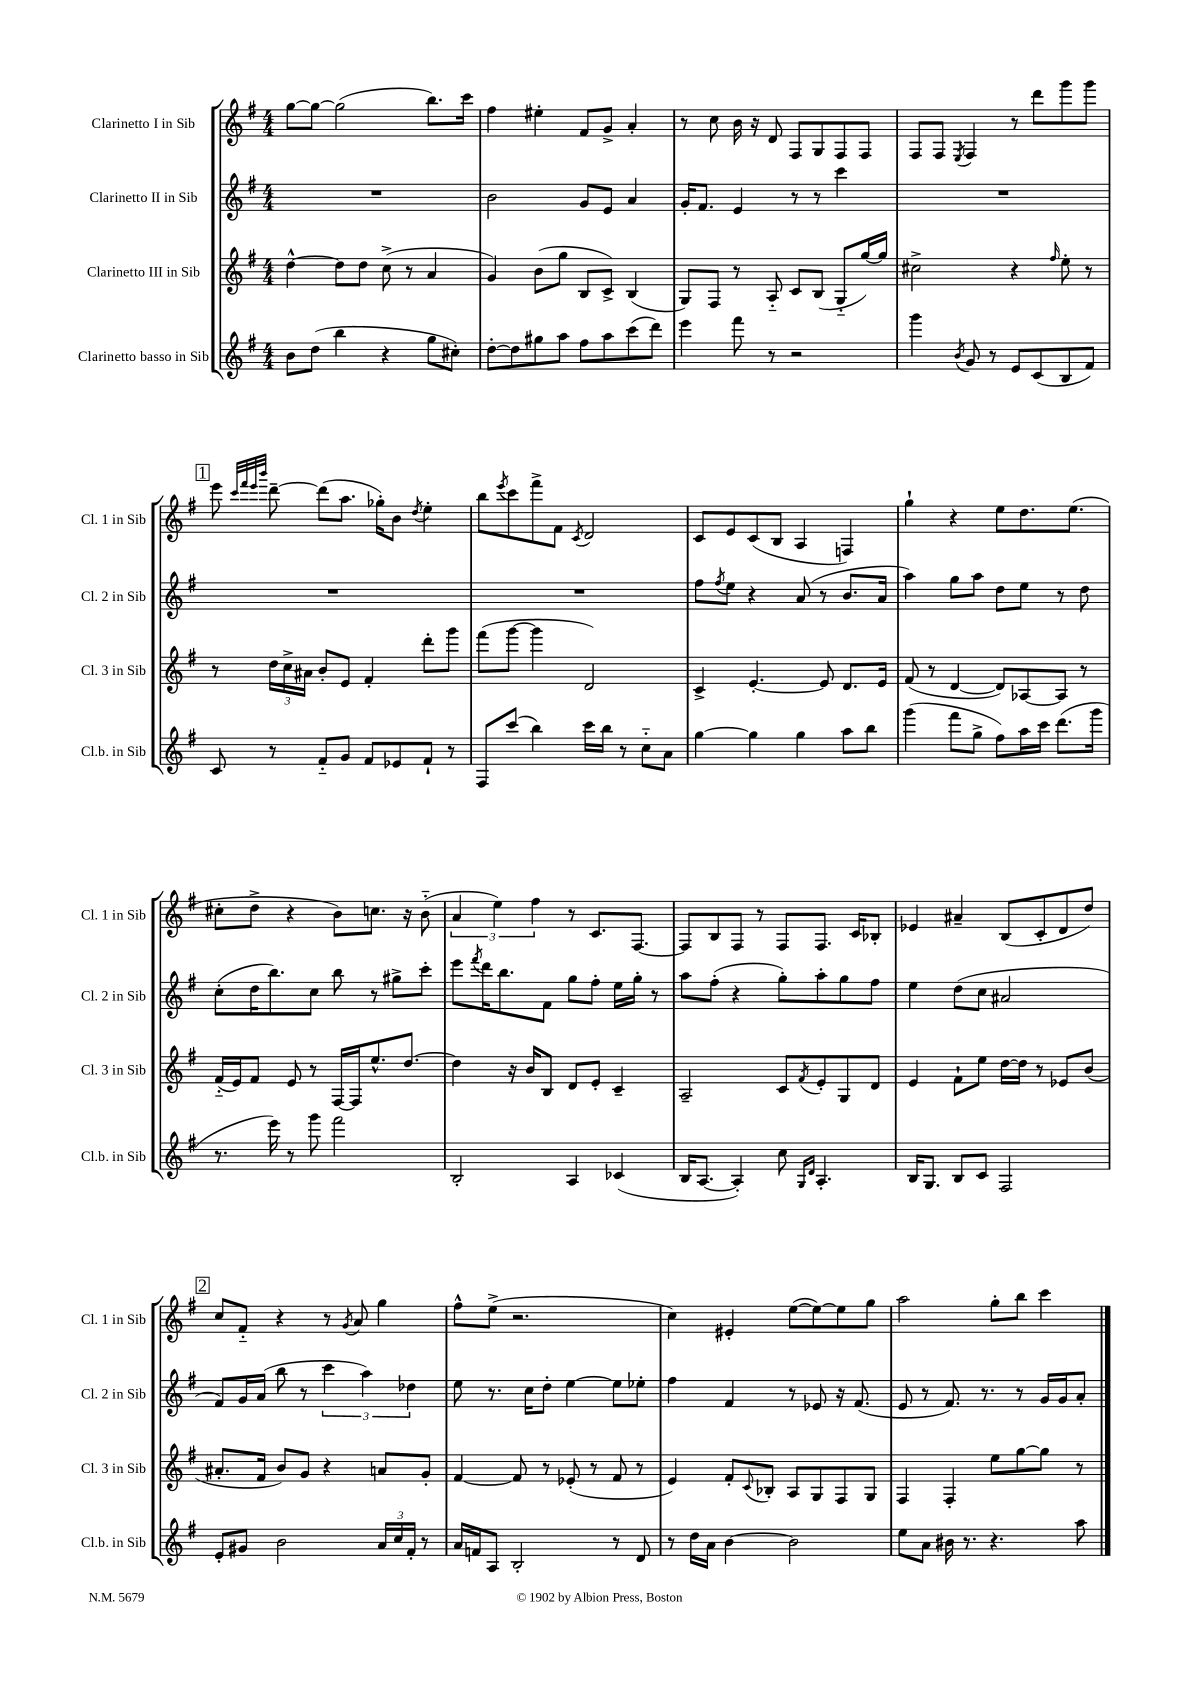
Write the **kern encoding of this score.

**kern	**kern	**kern	**kern
*staff4	*staff3	*staff2	*staff1
*clefG2	*clefG2	*clefG2	*clefG2
*k[f#]	*k[f#]	*k[f#]	*k[f#]
*M4/4	*M4/4	*M4/4	*M4/4
8b	[4dd^^	1r	[8gg
(8dd	.	.	8gg_
4bb	8dd]	.	(2gg]
.	8dd	.	.
4r	(8cc^	.	.
.	8r	.	.
8gg	4a	.	8.bb)
8cc#')	.	.	.
.	.	.	16ccc
=	=	=	=
[8dd'	4g)	2b	4ff#
8dd]	.	.	.
8gg#	(8b	.	4ee#'
8aa	8gg	.	.
8ff#	8B	8g	8f#
8aa	8c^)	8e	8g^
(8ccc	(4B	4a	4a'
8ddd)	.	.	.
=	=	=	=
4eee	8G)	16g'	8r
.	.	8.f#	.
.	8F#	.	8cc
8fff#	8r	4e	16b
.	.	.	16r
8r	8A'~	.	8d
2r	8c	8r	8F#
.	(8B	8r	8G
.	8G'~	4ccc	8F#
.	[16gg)	.	8F#
.	16gg]	.	.
=	=	=	=
4ggg	2cc#^	1r	8F#
.	.	.	8F#
8qb	.	.	8qE
8g	.	.	4F#
8r	.	.	.
8e	4r	.	8r
(8c	.	.	8ddd
.	16qqff#	.	.
8B	8ee'	.	8ggg
8f#)	8r	.	8ggg
=	=	=	=
8c	8r	1r	8eee
.	.	.	32qqccc
.	.	.	32qqfff#
.	.	.	32qqeee
.	.	.	32qqbbb
8r	24dd	.	[8ddd~
.	24cc^	.	.
.	24a#	.	.
8f#'~	8b'	.	(8ddd]
8g	8e	.	8.aa
8f#	4f#'	.	.
.	.	.	16gg-')
8e-	.	.	8b
.	.	.	8qdd
8f#`	8ddd'	.	4ee'
8r	8ggg	.	.
=	=	=	=
8F#	(8fff#	1r	8bb
.	.	.	8qeee
(8ccc	[8ggg	.	8ccc
4bb)	4ggg]	.	8fff#^
.	.	.	8f#
.	.	.	8qc
16ccc	2d)	.	2d
16bb	.	.	.
8r	.	.	.
8cc'~	.	.	.
8a	.	.	.
=	=	=	=
[4gg	4c^	8ff#	8c
.	.	8qff#	.
.	.	8ee	8e
4gg]	[4.e'	4r	(8c
.	.	.	8B
4gg	.	(8a	4A
.	8e]	8r	.
8aa	8.d	8.b	4F)
8bb	.	.	.
.	16e	16a	.
=	=	=	=
(4ggg	(8f#	4aa)	4gg`
.	8r	.	.
8fff#	[4d	8gg	4r
8gg^	.	8aa	.
8ff#)	8d])	8dd	8ee
16aa	[8A-	8ee	8.dd
16ccc	.	.	.
(8.ddd	8A-]	8r	.
.	.	.	(8.ee
.	8r	8dd	.
16ggg	.	.	.
=	=	=	=
8.r	(16f#'~	(8cc'	8cc#'
.	16e)	.	.
.	8f#	16dd	8dd^
16eee)	.	8.bb)	.
8r	8e	.	4r
8ggg	8r	8cc	.
2fff#	[16F#	8bb	8b)
.	16F#]	.	.
.	8.ee^^	8r	8.cc
.	.	8gg#^	.
.	[8.dd	.	16r
.	.	8ccc'	(8b'~
=	=	=	=
2B'	4dd]	8eee	6a
.	.	8qfff#	.
.	.	16ddd	.
.	.	.	6ee)
.	.	8.bb	.
.	16r	.	.
.	16b	.	.
.	.	.	6ff#
.	8B	8f#	.
4A	8d	8gg	8r
.	8e'	8ff#'	8.c
(4c-	4c~	16ee	.
.	.	16gg'	[8.F#
.	.	8r	.
=	=	=	=
16B	2A~	8aa	8F#]
[8.A	.	.	.
.	.	(8ff#'	8B
4A'])	.	4r	8F#
.	.	.	8r
8cc	8c	8gg')	8F#
16qqG	.	.	.
16qqd	8qf#	.	.
4.A'	8e'	8aa'	8.F#
.	8G	8gg	.
.	.	.	16c
.	8d	8ff#	8B-'
=	=	=	=
16B	4e	4ee	4e-
8.G	.	.	.
8B	8f#`	(8dd	4a#~
8c	8ee	8cc	.
2F#	[16dd	2a#	(8B
.	16dd]	.	.
.	8r	.	8c'
.	8e-	.	8d
.	(8b	.	8dd)
=	=	=	=
8e'	8.a#'	8f#)	8cc
8g#	.	16g	8f#'~
.	16f#	(16a	.
2b	8b)	8bb	4r
.	8g	8r	.
.	4r	6ccc	8r
.	.	.	8qg
.	.	.	8a
.	.	6aa)	.
24a	8a	.	4gg
24cc	.	.	.
24f#'	.	6dd-	.
8r	8g'	.	.
=	=	=	=
16a	[4f#	8ee	8ff#^^
16f	.	.	.
8A	.	8.r	(8ee^
2B'	8f#]	.	2.r
.	.	16cc	.
.	8r	8dd'	.
.	(8e-'	[4ee	.
.	8r	.	.
8r	8f#	8ee]	.
8d	8r	8ee-'	.
=	=	=	=
8r	4e)	4ff#	4cc)
16dd	.	.	.
16a	.	.	.
[4b	8f#'	4f#	4e#'
.	8qqc	.	.
.	8B-'	.	.
2b]	8A	8r	([8ee
.	8G	8e-	8ee_)
.	8F#	16r	8ee]
.	.	(8.f#	.
.	8G	.	8gg
=	=	=	=
8ee	4F#	8e	2aa
8a	.	8r	.
16b#	4F#'	8.f#)	.
8.r	.	.	.
.	.	8.r	.
4.r	8ee	.	8gg'
.	[8gg	8r	8bb
.	8gg]	16g	4ccc
.	.	16g	.
8aa	8r	8a'	.
==	==	==	==
*-	*-	*-	*-
